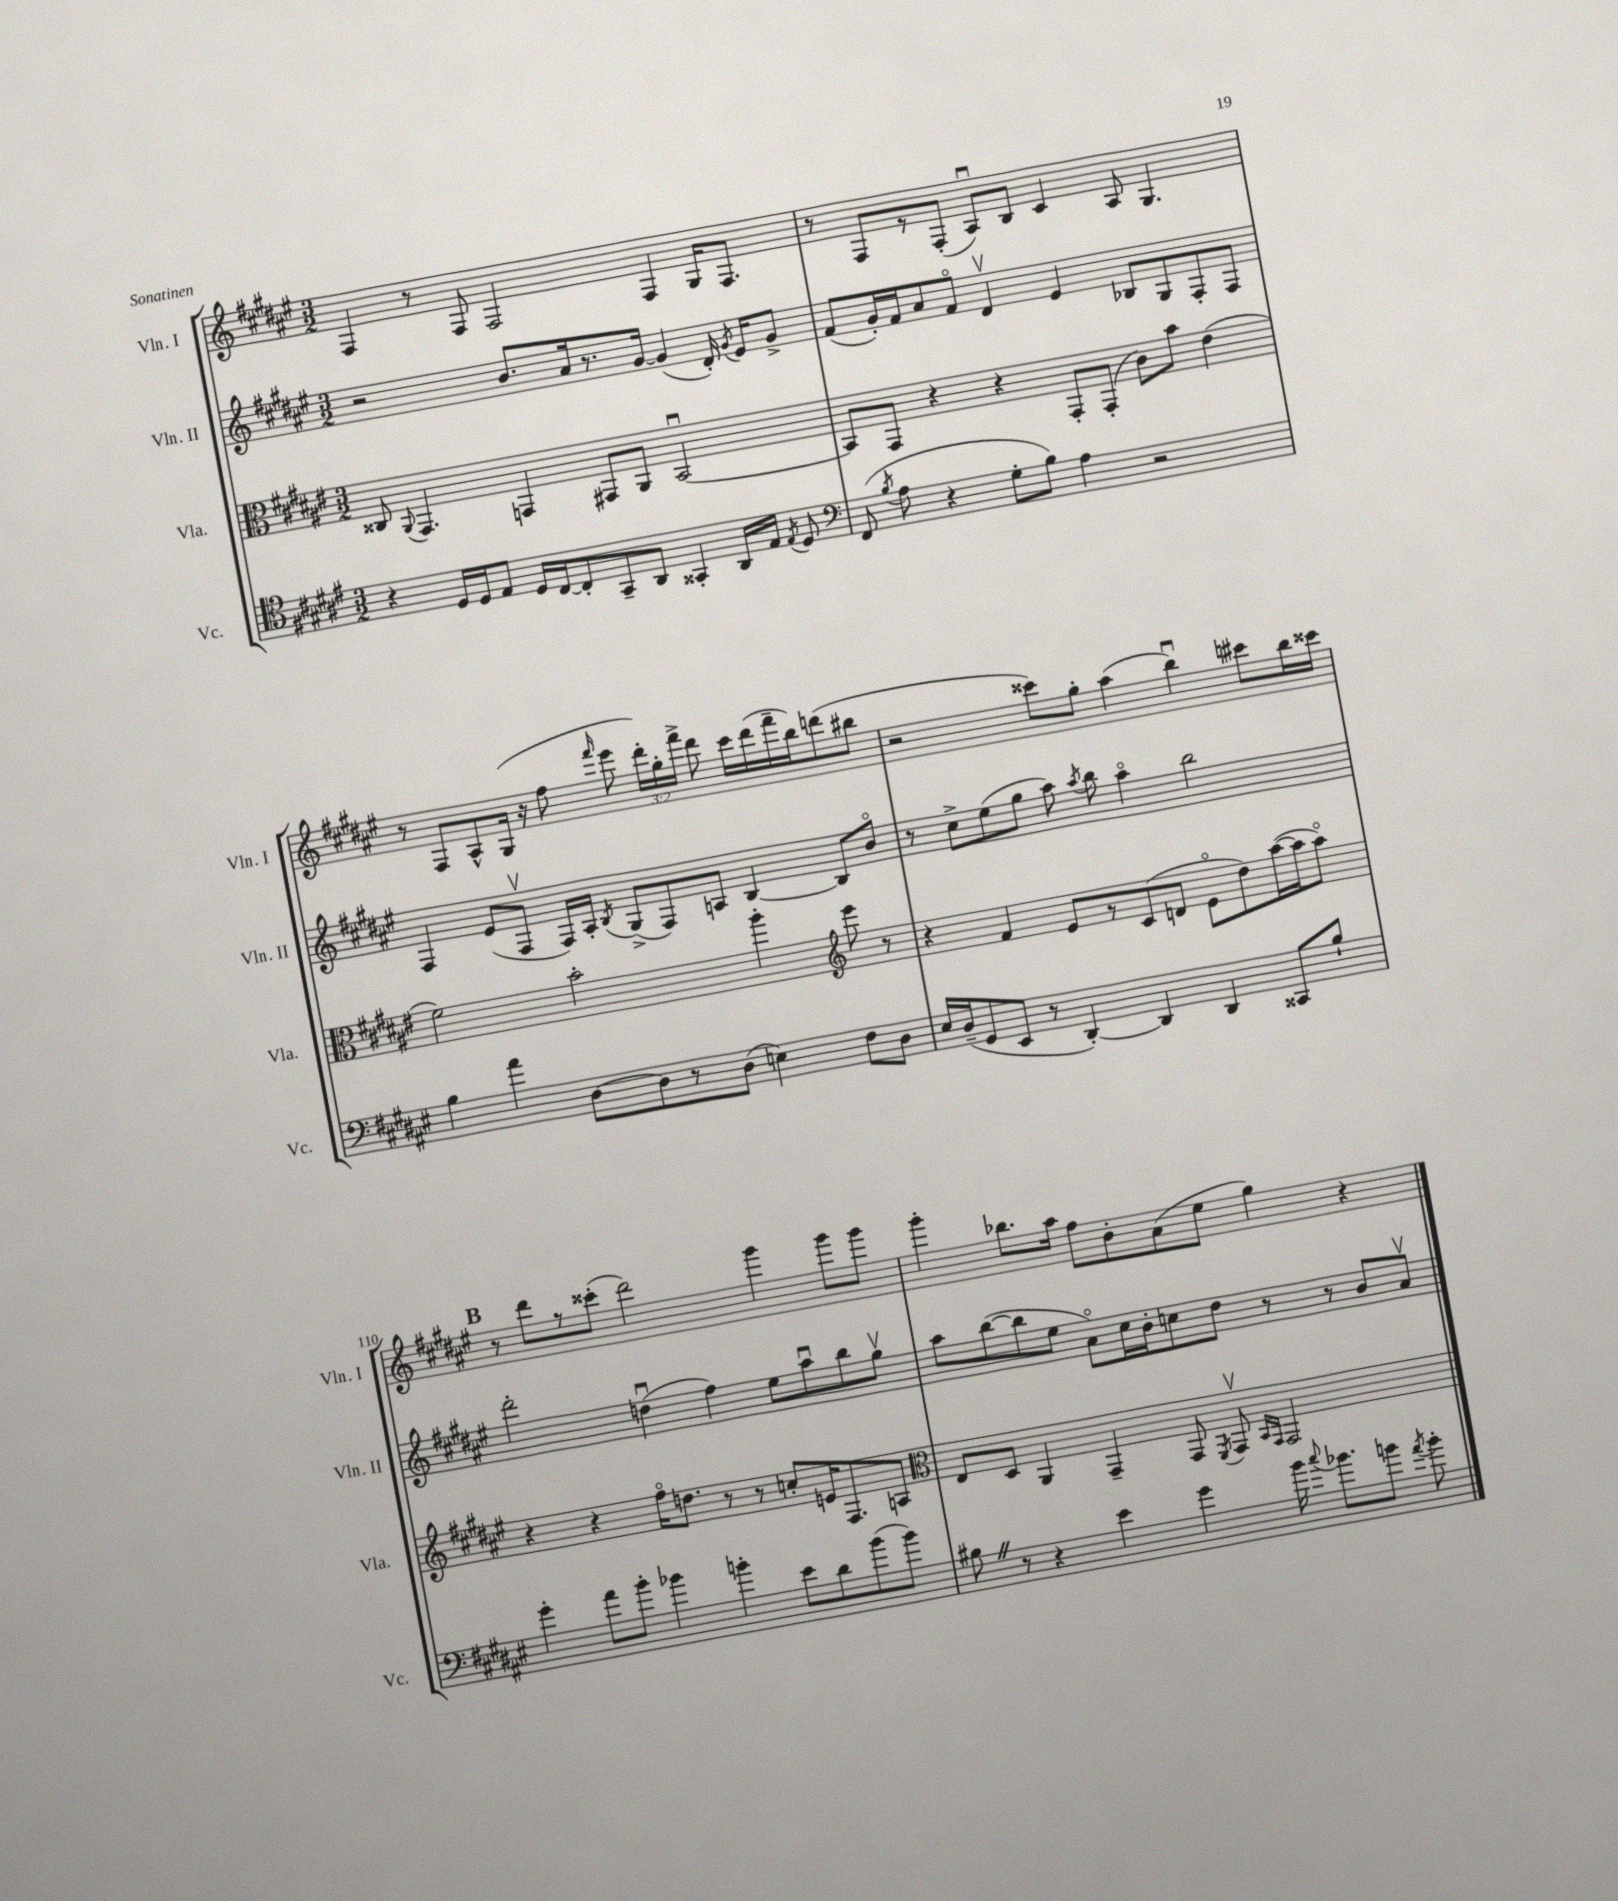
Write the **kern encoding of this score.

**kern	**kern	**kern	**kern
*staff4	*staff3	*staff2	*staff1
*clefC4	*clefC3	*clefG2	*clefG2
*k[f#c#g#d#a#e#]	*k[f#c#g#d#a#e#]	*k[f#c#g#d#a#e#]	*k[f#c#g#d#a#e#]
*M3/2	*M3/2	*M3/2	*M3/2
4r	8C##/	2r	4F#/
.	8qqAA#/	.	.
.	4.GG#/	.	.
16D#/LL	.	.	8r
16D#/J	.	.	.
8E#/J	.	.	8F#/
16D#/LL	4GG/	8.b/L	2F#/
[16C#/J	.	.	.
8C#'/]	.	.	.
.	.	16a#/k	.
8GG#~/	8GG#/L	8.r	.
8AA#/J	8AA#/J	.	.
.	.	[16g#/Jk	.
4GG##'/	[2BBu/	(4g#/]	4F#/
16AA#/LL	.	16d#'/)	16G#/LK
.	.	8qg#/	.
16E#/JJ	.	16e#/LK	8.F#/J
8qE#/	.	.	.
8D#/	.	8g#^/J	.
=	=	=	=
*clefF4	*	*	*
(8FF#/	8BB/]L	(8f#/L	8r
8qB/	.	.	.
8A#\	8GG#/J	16g#'/L)	8F#/L
.	.	16f#/J	.
4r	4r	8a#/	8r
.	.	8f#o/J	(8F#'/J
8G#'\L	4r	4d#v/	8A#u/L)
8B\J)	.	.	8B/J
4A#\	8GG#'/L	4e#/	4c#/
.	(8GG#'/J	.	.
2r	8c#\L)	8B-/L	8A#/
.	8b\J	8G#/	4.G#/
.	(4e#\	8F#'/	.
.	.	8F#/J	.
=	=	=	=
4B\	2f#\)	4F#/	8r
.	.	.	8F#/L
4a#\	.	(8e#/L	8A#^^/
.	.	8F#v/J	(16G#/Jk
.	.	.	16r
[8D#\L	2b'\	16F#/LL)	8ff#\
.	.	16A#'/JJ	.
.	.	8qB/	16qqfff#/
8D#\]	.	(8G#^/L	8eee#\
8r	.	8F#/)	24ddd#'\LL)
.	.	.	24gg#'\
.	.	.	24fff#^\JJ
(8D#\J	.	8A/J	8ddd#\
4E\)	4aa#'\	[4B/	16ccc#\LL
.	.	.	(16ddd#\
.	.	.	16fff#~\
.	.	.	16bb\J)
*	*clefG2	*	*
8F#\L	8eee#\	8B/]L	(8ddd\
8D#\J	8r	8bo/J	8bb#\J
=	=	=	=
16E#/LL	4r	8r	2r
(16D#~/J	.	.	.
8GG#/	.	8cc#^\L	.
8EE#/J	4f#/	(8ee#\	.
8r	.	8gg#\J	.
[4DD#'/)	8e#/L	8aa#\)	8ccc##\L)
.	.	8qaa#/	.
.	8r	8bb\	8gg#'\J
4DD#/]	(8c#/	4aa#o\	(4aa#\
.	8d/J	.	.
4DD#/	8e#o\L	2bb\	4bbu\)
.	8dd#\)	.	.
8CC##/L	([16aa#\L	.	8ccc#\L
.	16aa#\]J	.	.
8B`/J	8aa#o\J)	.	16bb\L
.	.	.	16ccc##\JJ
=	=	=	=
4g#'\	4r	2ddd#'\	8r
.	.	.	8ddd#\L
8a#\L	4r	.	8r
8b'\J	.	.	(8ccc##'\J
4b-\	16ff#o\LK	(4ddu\	2ddd#\)
.	8.dd\J	.	.
4b'\	8r	4ff#\)	.
.	8r	.	.
8e#\L	8cc'/L	8ee#\L	4ggg#\
8d#\	16e/K	8aa#u\	.
.	8.F#/	.	.
(8b\	.	8bb\	8ggg#\L
8b\J)	8A/J	8gg#v\J	8ggg#\J
=	=	=	=
*	*clefC3	*	*
8B#\	8E#/L	8aa#\L	4ggg#'\
8r	8D#/J	([8bb\	.
4r	4AA#/	8bb\]	8.bb-\L
.	.	8ee#\J	.
.	.	.	16aa#\Jk
4e#\	4GG#~/	8a#o\L)	8ff#\L
.	.	16cc#\L	8b'\
.	.	16b'\J	.
4g#\	8GG#/	8cc\	(8a#\
.	8qFF#/	.	.
.	8GG#v/	8dd#\J	8ee#\J
.	16qqBB/LL	.	.
.	16qqGG#/JJ	.	.
16b\	2GG#/	8r	4gg#\)
8qqcc#/	.	.	.
8.b-\L	.	.	.
.	.	8r	.
8b\J	.	8b/L	4r
8qa#/	.	.	.
8b'\	.	8a#v/J	.
==	==	==	==
*-	*-	*-	*-
